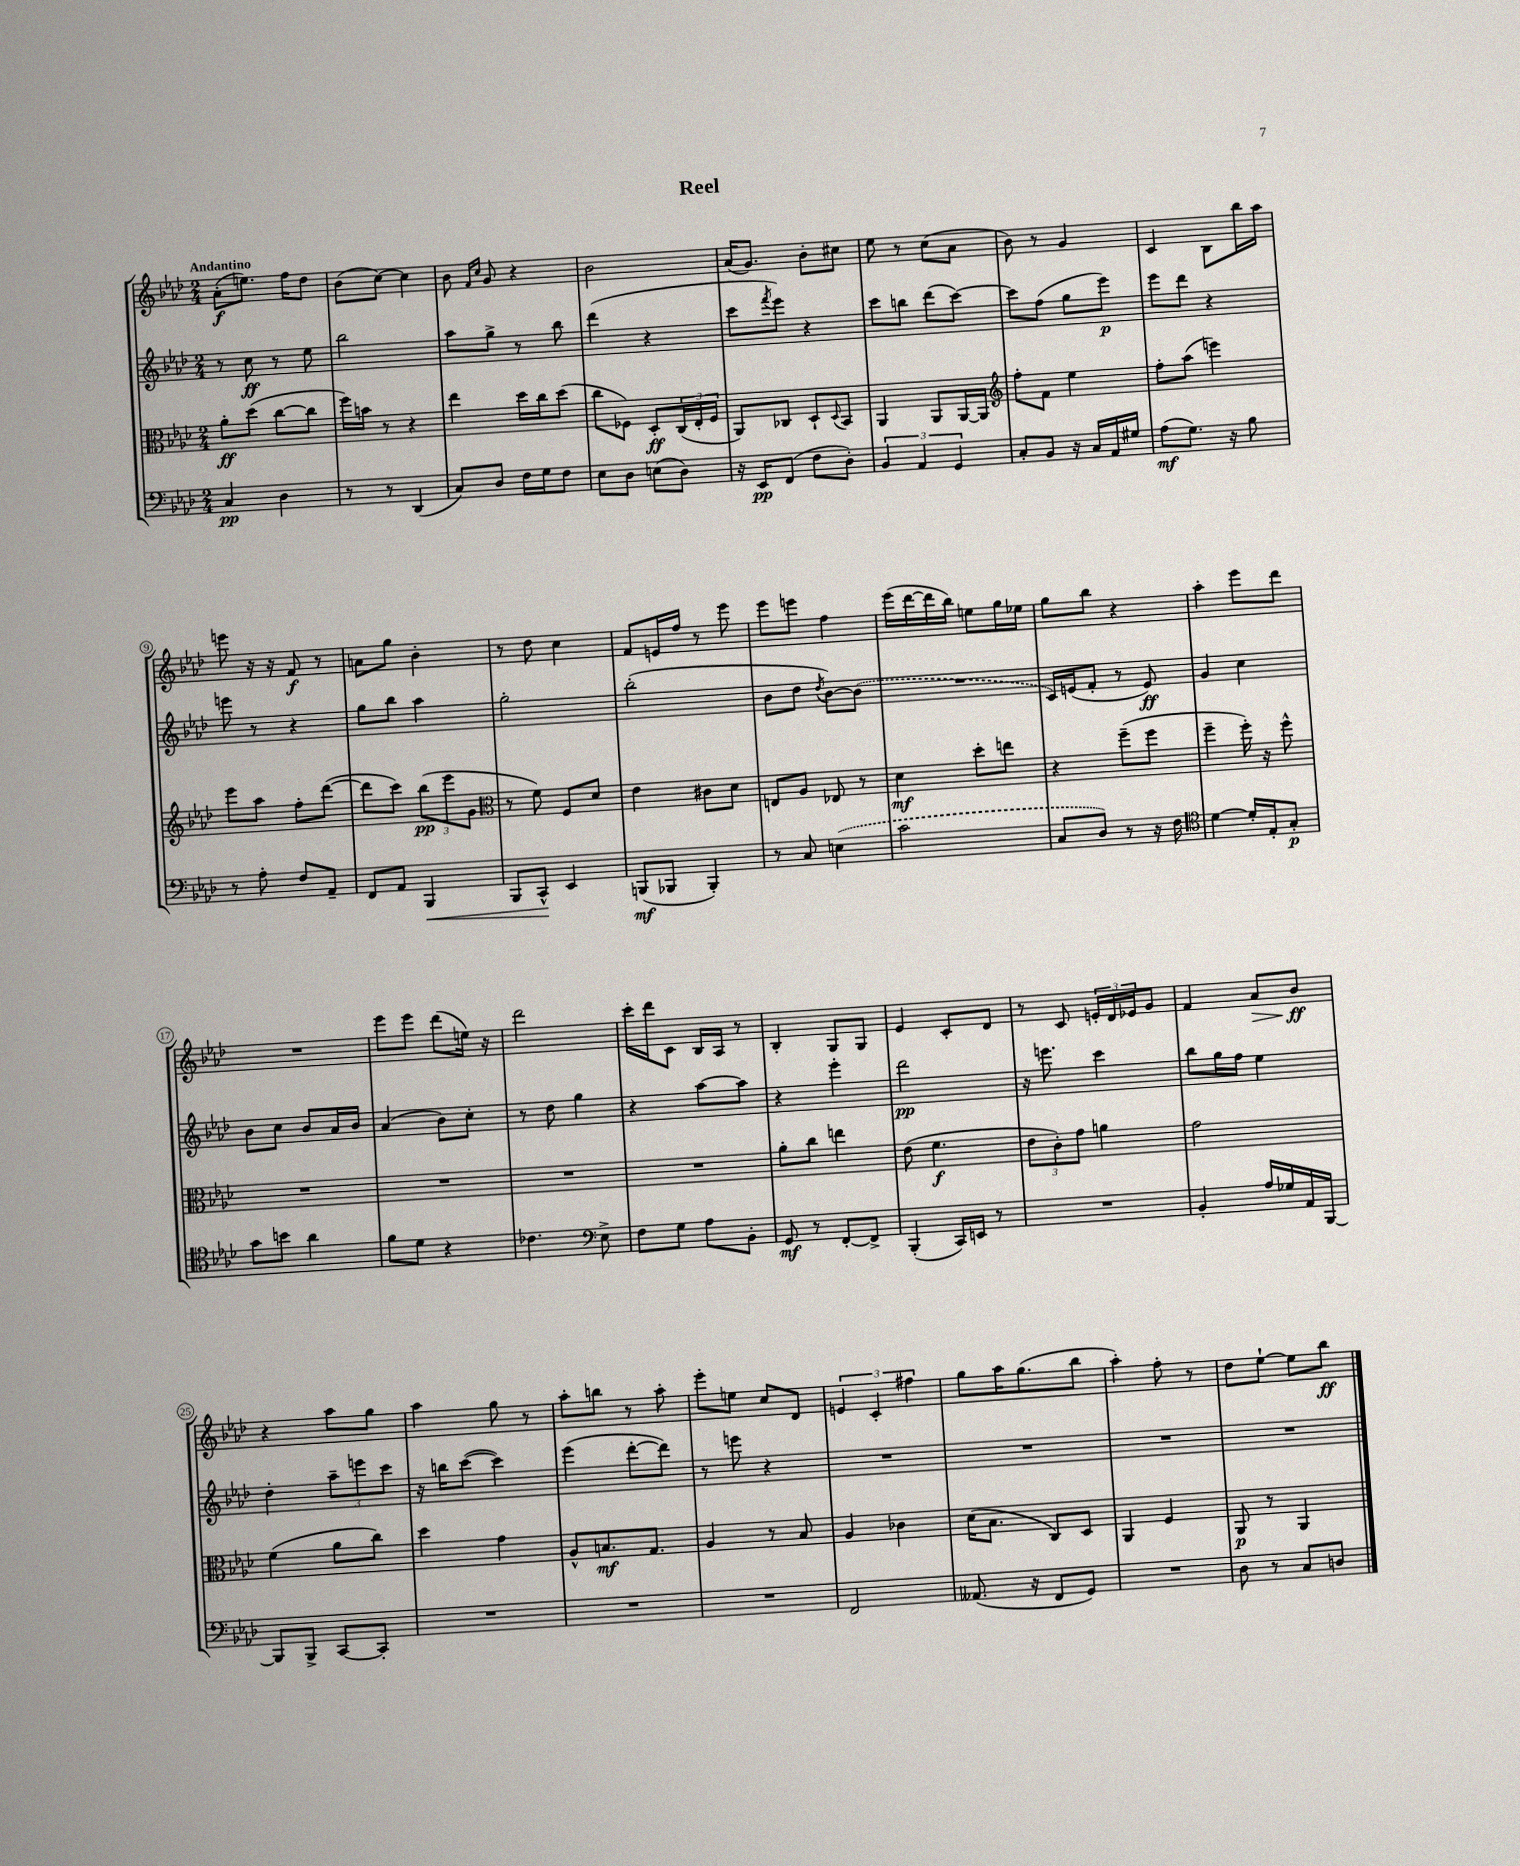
\header { title = "Reel" }
<<
\new StaffGroup <<
\new Staff = "s0" {
    \clef treble \key aes \major \numericTimeSignature \time 2/4 \tempo "Andantino"
    aes'8-.\f( e''8.) f''16 des''8 |
    bes'8( c''8~) c''4 |
    bes'8 \grace { f'16 c''16 } g'8 r4 |
    bes'2 |
    aes'16( g'8.) bes'8-. cis''8 |
    ees''8 r8 c''8( aes'8 |
    bes'8) r8 g'4 |
    c'4 bes8 bes''16 aes''16 |
    e'''8 r16 r16 f'8\f r8 |
    a'8 g''8 bes'4-. |
    r8 des''8 c''4 |
    f'8 e'16 f''16 r8 ees'''8 |
    ees'''8 e'''8 f''4 |
    ees'''16( des'''16~ des'''16 bes''16) e''8 g''16 ees''16 |
    g''8 bes''8 r4 |
    aes''4-. ees'''8 des'''8 |
    R2 |
    ees'''8 ees'''8 des'''8( e''16) r16 |
    des'''2 |
    c'''16-. des'''16 c'8 bes16 aes16 r8 |
    bes4-. g8 g8 |
    ees'4 c'8-. des'8 |
    r8 c'8 \tuplet 3/2 { e'16-. des'16 ees'16 } g'8 |
    f'4 aes'8\> bes'8\ff\! |
    r4 aes''8 g''8 |
    aes''4 g''8 r8 |
    aes''8-. b''8 r8 aes''8-. |
    ees'''8-. e''8 c''8 des'8 |
    \tuplet 3/2 { e'4 c'4-. fis''4 } |
    g''8 aes''16 g''8.( bes''8 |
    aes''4-.) f''8-. r8 |
    des''8 ees''8~-! ees''8 bes''8\ff \bar "|." |
}
\new Staff = "s1" {
    \clef treble \key aes \major \numericTimeSignature \time 2/4
    r8 c''8\ff r8 ees''8 |
    bes''2 |
    aes''8 g''8-> r8 bes''8 |
    des'''4( r4 |
    c'''8 \acciaccatura { f'''8 } ees'''8) r4 |
    c'''8 b''8 des'''8( c'''8~) |
    c'''8 f''8( g''8 ees'''8\p) |
    ees'''8 des'''8 r4 |
    e'''8 r8 r4 |
    g''8 bes''8 aes''4 |
    g''2-. |
    bes''2-.( |
    bes'8 des''8 \acciaccatura { des''8 } bes'8~) \once \slurDashed bes'8( |
    R2 |
    c'16) e'16( f'8-. r8 e'8\ff) |
    g'4 c''4 |
    bes'8 c''8 bes'8 aes'16 bes'16 |
    aes'4( bes'8) c''8-. |
    r8 des''8 g''4 |
    r4 aes''8~ aes''8 |
    r4 ees'''4-. |
    des'''2\pp |
    r16 e'''8. c'''4 |
    bes''8 g''16 f''16 ees''4 |
    des''4-. \tuplet 3/2 { aes''8-- e'''8 c'''8 } |
    r16 b''16 c'''8~( c'''4) |
    ees'''4( des'''8~-. des'''8) |
    r8 e'''8 r4 |
    R2 |
    R2 |
    R2 |
    R2 \bar "|." |
}
\new Staff = "s2" {
    \clef alto \key aes \major \numericTimeSignature \time 2/4
    aes'8-.\ff des''8( c''8~ c''8 |
    f''16) b'16 r8 r4 |
    ees''4 des''16 c''16 des''8( |
    c''8 fes8) des8-.\ff \tuplet 3/2 { c16( ees16-. fes16 } |
    aes,8) ces8 des8-! \appoggiatura { des8 } bes,8 |
    aes,4 aes,8 aes,16~ aes,16 |
    \clef treble f''8-. f'8 ees''4 |
    f''8-. aes''8( e'''4) |
    ees'''8 aes''8 f''8-. des'''8~( |
    des'''8 c'''8) \tuplet 3/2 { bes''8\pp( ees'''8 g'8 } |
    \clef alto r8 f'8) f8 des'8 |
    ees'4 cis'8 des'8 |
    e8 aes8 ees8 r8 |
    des'4\mf des''8-. e''8 |
    r4 f''8--( f''8 |
    f''4-- f''16-.) r16 f''8-^ |
    R2 |
    R2 |
    R2 |
    R2 |
    aes'8-. c''8 e''4 |
    ees'8( f'4.\f |
    \tuplet 3/2 { ees'8 c'8-.) g'8 } a'4 |
    g'2 |
    f'4( aes'8 c''8) |
    des''4 g'4 |
    aes8-^ b8.\mf g8. |
    aes4 r8 bes8 |
    aes4 ces'4 |
    des'16( bes8. c8) des8 |
    aes,4 f4 |
    aes,8\p r8 aes,4 \bar "|." |
}
\new Staff = "s3" {
    \clef bass \key aes \major \numericTimeSignature \time 2/4
    c4\pp des4 |
    r8 r8 des,4( |
    c8) des8 f16 g16 f8 |
    ees8 des8 e8( des8) |
    r16 ees,16\pp f,8( f8 des8-.) |
    \tuplet 3/2 { bes,4 aes,4 g,4 } |
    c8-. bes,8 r16 c16 aes,16 gis16 |
    aes8\mf( g8.) r16 bes8 |
    r8 aes8-. f8 aes,8-- |
    f,8 aes,8 bes,,4\< |
    bes,,8 c,8-^\! ees,4 |
    b,,8\mf( bes,,8 bes,,4-.) |
    r8 c8 \once \slurDashed e4( |
    c'2 |
    c8 des8) r8 r16 f16 |
    \clef tenor des'4~ des'16-. ees16-. g8-.\p |
    g'8 b'8 aes'4 |
    f'8 des'8 r4 |
    ces'4. \clef bass ees8-> |
    f8 g8 aes8 bes,8-. |
    g,8\mf r8 f,8~-. f,8-> |
    bes,,4-.( c,16) e,16 r8 |
    R2 |
    bes,4-. aes16 ges16 aes,16 bes,,16~ |
    bes,,8 bes,,8-> c,8~ c,8-. |
    R2 |
    R2 |
    R2 |
    f,2 |
    aeses,8.( r16 f,8 g,8) |
    R2 |
    des8 r8 c8 d8 \bar "|." |
}
>>
>>
\layout { \context { \Score \override BarNumber.stencil = #(make-stencil-circler 0.1 0.3 ly:text-interface::print) } }
